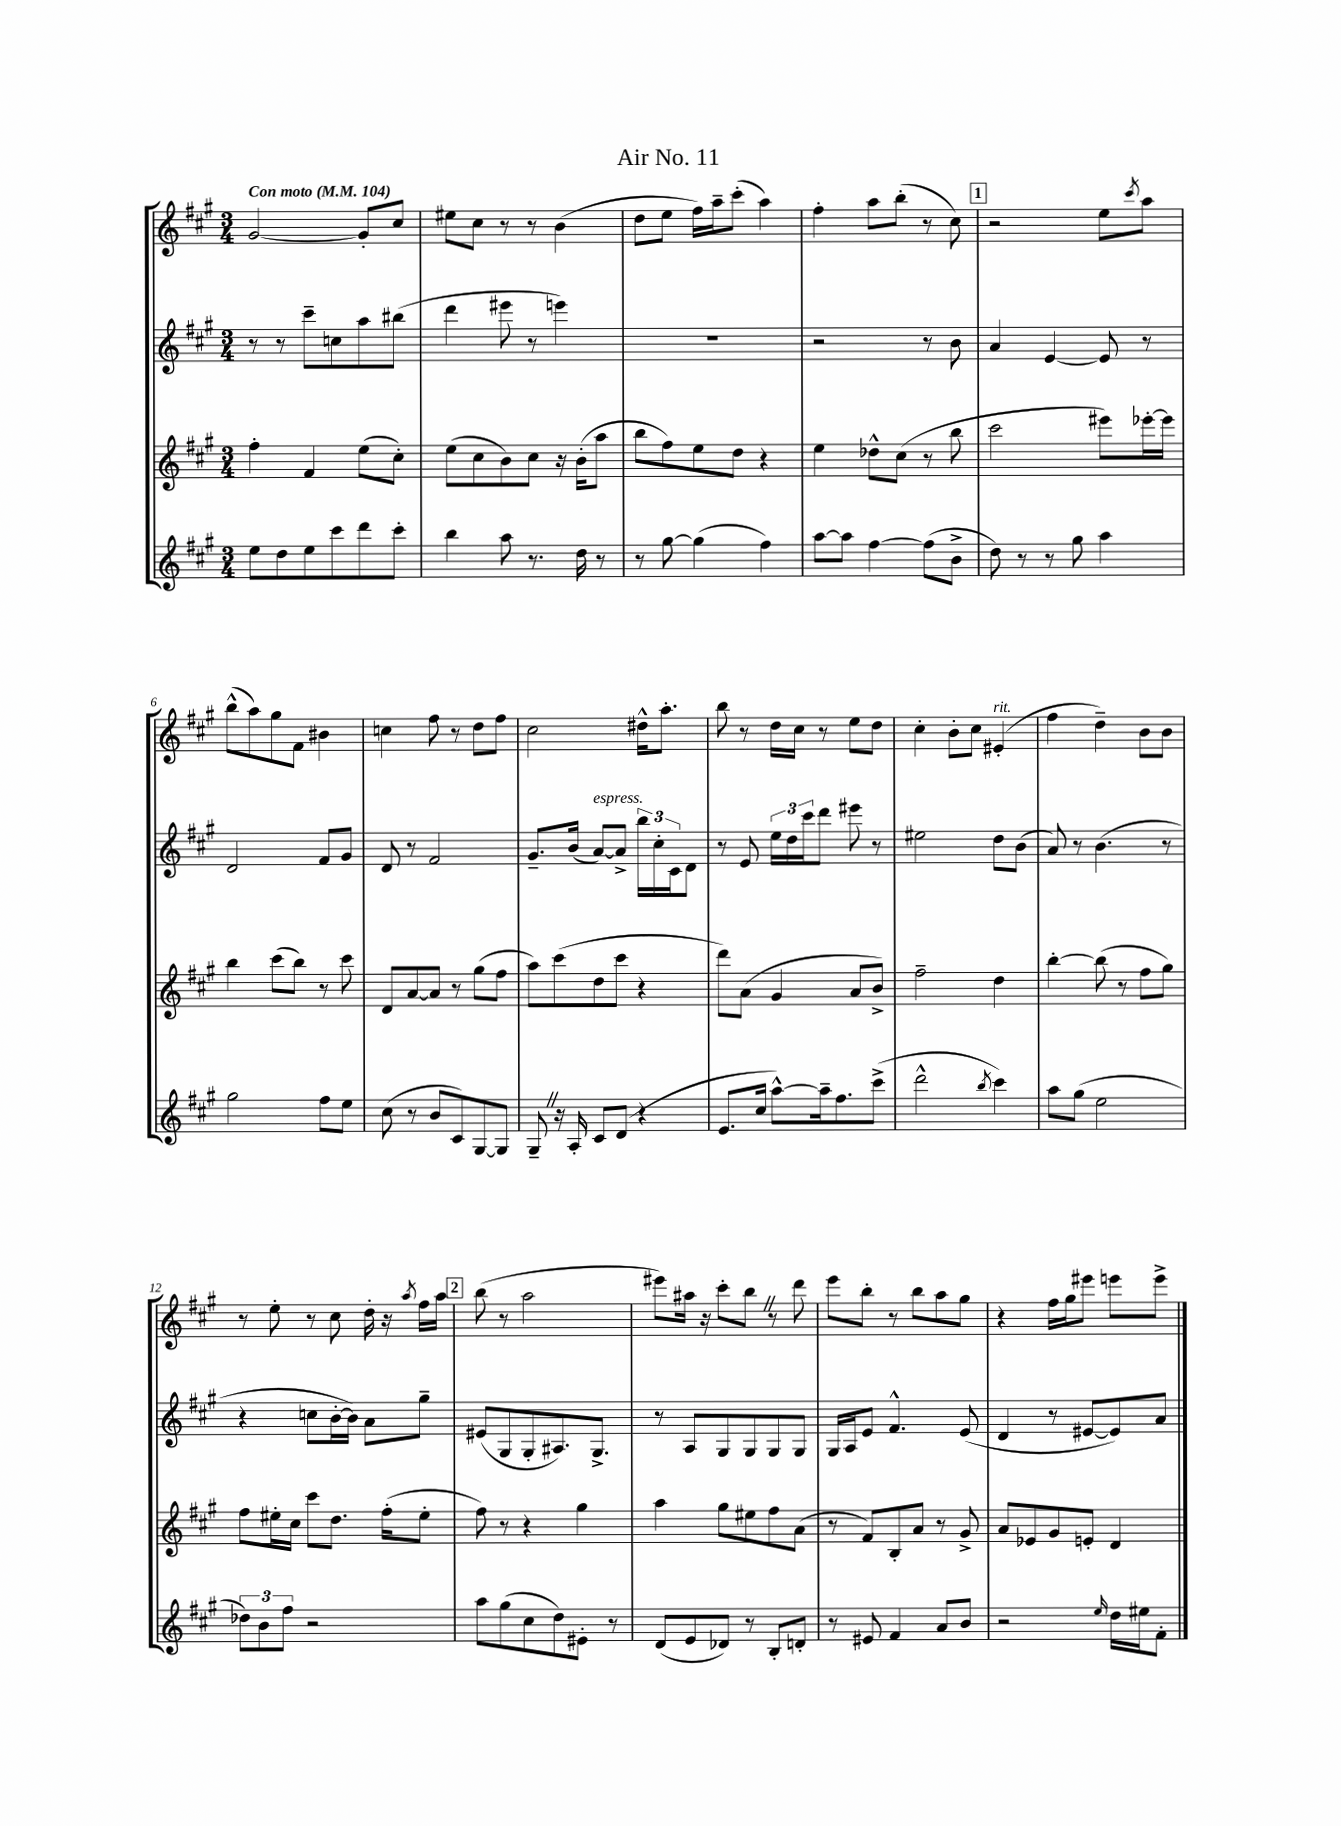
\header { title = "Air No. 11" }
<<
\new StaffGroup <<
\new Staff = "s0" {
    \clef treble \key a \major \numericTimeSignature \time 3/4 \tempo "Con moto" 4 = 104
    gis'2~ gis'8-. cis''8 |
    eis''8 cis''8 r8 r8 b'4( |
    d''8 e''8 fis''16) a''16-- cis'''8-.( a''4) |
    fis''4-. a''8 b''8-.( r8 cis''8) |
    \mark \markup { \box "1" } r2 e''8 \acciaccatura { cis'''8 } a''8 |
    b''8-^( a''8) gis''8 fis'8 bis'4 |
    c''4 fis''8 r8 d''8 fis''8 |
    cis''2 dis''16-^ a''8.-. |
    b''8 r8 d''16 cis''16 r8 e''8 d''8 |
    cis''4-. b'8-. cis''8 eis'4-.^\markup { \italic "rit." }( |
    fis''4 d''4--) b'8 b'8 |
    r8 e''8-. r8 cis''8 d''16-. r16 \acciaccatura { a''8 } fis''16 a''16 |
    \mark \markup { \box "2" } b''8( r8 a''2 |
    eis'''8) ais''16 r16 cis'''8-. b''8 \once \override BreathingSign.text = \markup { \musicglyph "scripts.caesura.straight" } \breathe r8 d'''8 |
    e'''8 b''8-. r8 b''8 a''8 gis''8 |
    r4 fis''16 gis''16 eis'''8 e'''8 e'''8-> \bar "|." |
}
\new Staff = "s1" {
    \clef treble \key a \major \numericTimeSignature \time 3/4
    r8 r8 cis'''8-- c''8 a''8 bis''8( |
    d'''4 eis'''8 r8 e'''4) |
    R2. |
    r2 r8 b'8 |
    \mark \markup { \box "1" } a'4 e'4~ e'8 r8 |
    d'2 fis'8 gis'8 |
    d'8 r8 fis'2 |
    gis'8.-- b'16( a'8~^\markup { \italic "espress." }) a'8-> \tuplet 3/2 { b''16 cis''16-. cis'16 } d'8 |
    r8 e'8 \tuplet 3/2 { e''16 d''16 cis'''16 } d'''8 eis'''8 r8 |
    eis''2 d''8 b'8( |
    a'8) r8 b'4.( r8 |
    r4 c''8 b'16~-. b'16) a'8 gis''8-- |
    \mark \markup { \box "2" } eis'8( gis8 gis8-. ais8.) gis8.-> |
    r8 a8 gis8 gis8 gis8 gis8 |
    gis16 a16 e'8 fis'4.-^ e'8( |
    d'4 r8 eis'8~ eis'8) a'8 \bar "|." |
}
\new Staff = "s2" {
    \clef treble \key a \major \numericTimeSignature \time 3/4
    fis''4-. fis'4 e''8( cis''8-.) |
    e''8( cis''8 b'8) cis''8 r16 b'16-.( a''8 |
    b''8 fis''8) e''8 d''8 r4 |
    e''4 des''8-^ cis''8( r8 b''8 |
    \mark \markup { \box "1" } cis'''2 eis'''8) ees'''16~-. ees'''16 |
    b''4 cis'''8( b''8) r8 cis'''8 |
    d'8 a'8~ a'8 r8 gis''8( fis''8 |
    a''8) cis'''8( d''8 cis'''8 r4 |
    d'''8) a'8( gis'4 a'8 b'8->) |
    fis''2-- d''4 |
    b''4~-. b''8( r8 fis''8 gis''8) |
    fis''8 eis''16-. cis''16 cis'''8 d''8. fis''16-.( eis''8-. |
    \mark \markup { \box "2" } fis''8) r8 r4 gis''4 |
    a''4 gis''8 eis''8 fis''8 a'8( |
    r8 fis'8) b8-. a'8 r8 gis'8-> |
    a'8 ees'8 gis'8 e'8-. d'4 \bar "|." |
}
\new Staff = "s3" {
    \clef treble \key a \major \numericTimeSignature \time 3/4
    e''8 d''8 e''8 cis'''8 d'''8 cis'''8-. |
    b''4 a''8 r8. d''16 r8 |
    r8 gis''8~ gis''4( fis''4) |
    a''8~ a''8 fis''4~ fis''8( b'8-> |
    \mark \markup { \box "1" } d''8) r8 r8 gis''8 a''4 |
    gis''2 fis''8 e''8 |
    cis''8( r8 b'8 cis'8) gis8~ gis8 |
    gis8-- \once \override BreathingSign.text = \markup { \musicglyph "scripts.caesura.straight" } \breathe r16 a16-. cis'8 d'8( r4 |
    e'8. cis''16 a''8~-^) a''16-- fis''8. cis'''8->( |
    d'''2-^ \acciaccatura { b''8 } cis'''4) |
    a''8 gis''8( e''2 |
    \tuplet 3/2 { des''8) b'8 fis''8 } r2 |
    \mark \markup { \box "2" } a''8 gis''8( cis''8 d''8) eis'8-. r8 |
    d'8( e'8 des'8) r8 b8-. d'8-. |
    r8 eis'8 fis'4 a'8 b'8 |
    r2 \grace { e''16 } d''16 eis''16 fis'8-. \bar "|." |
}
>>
>>
